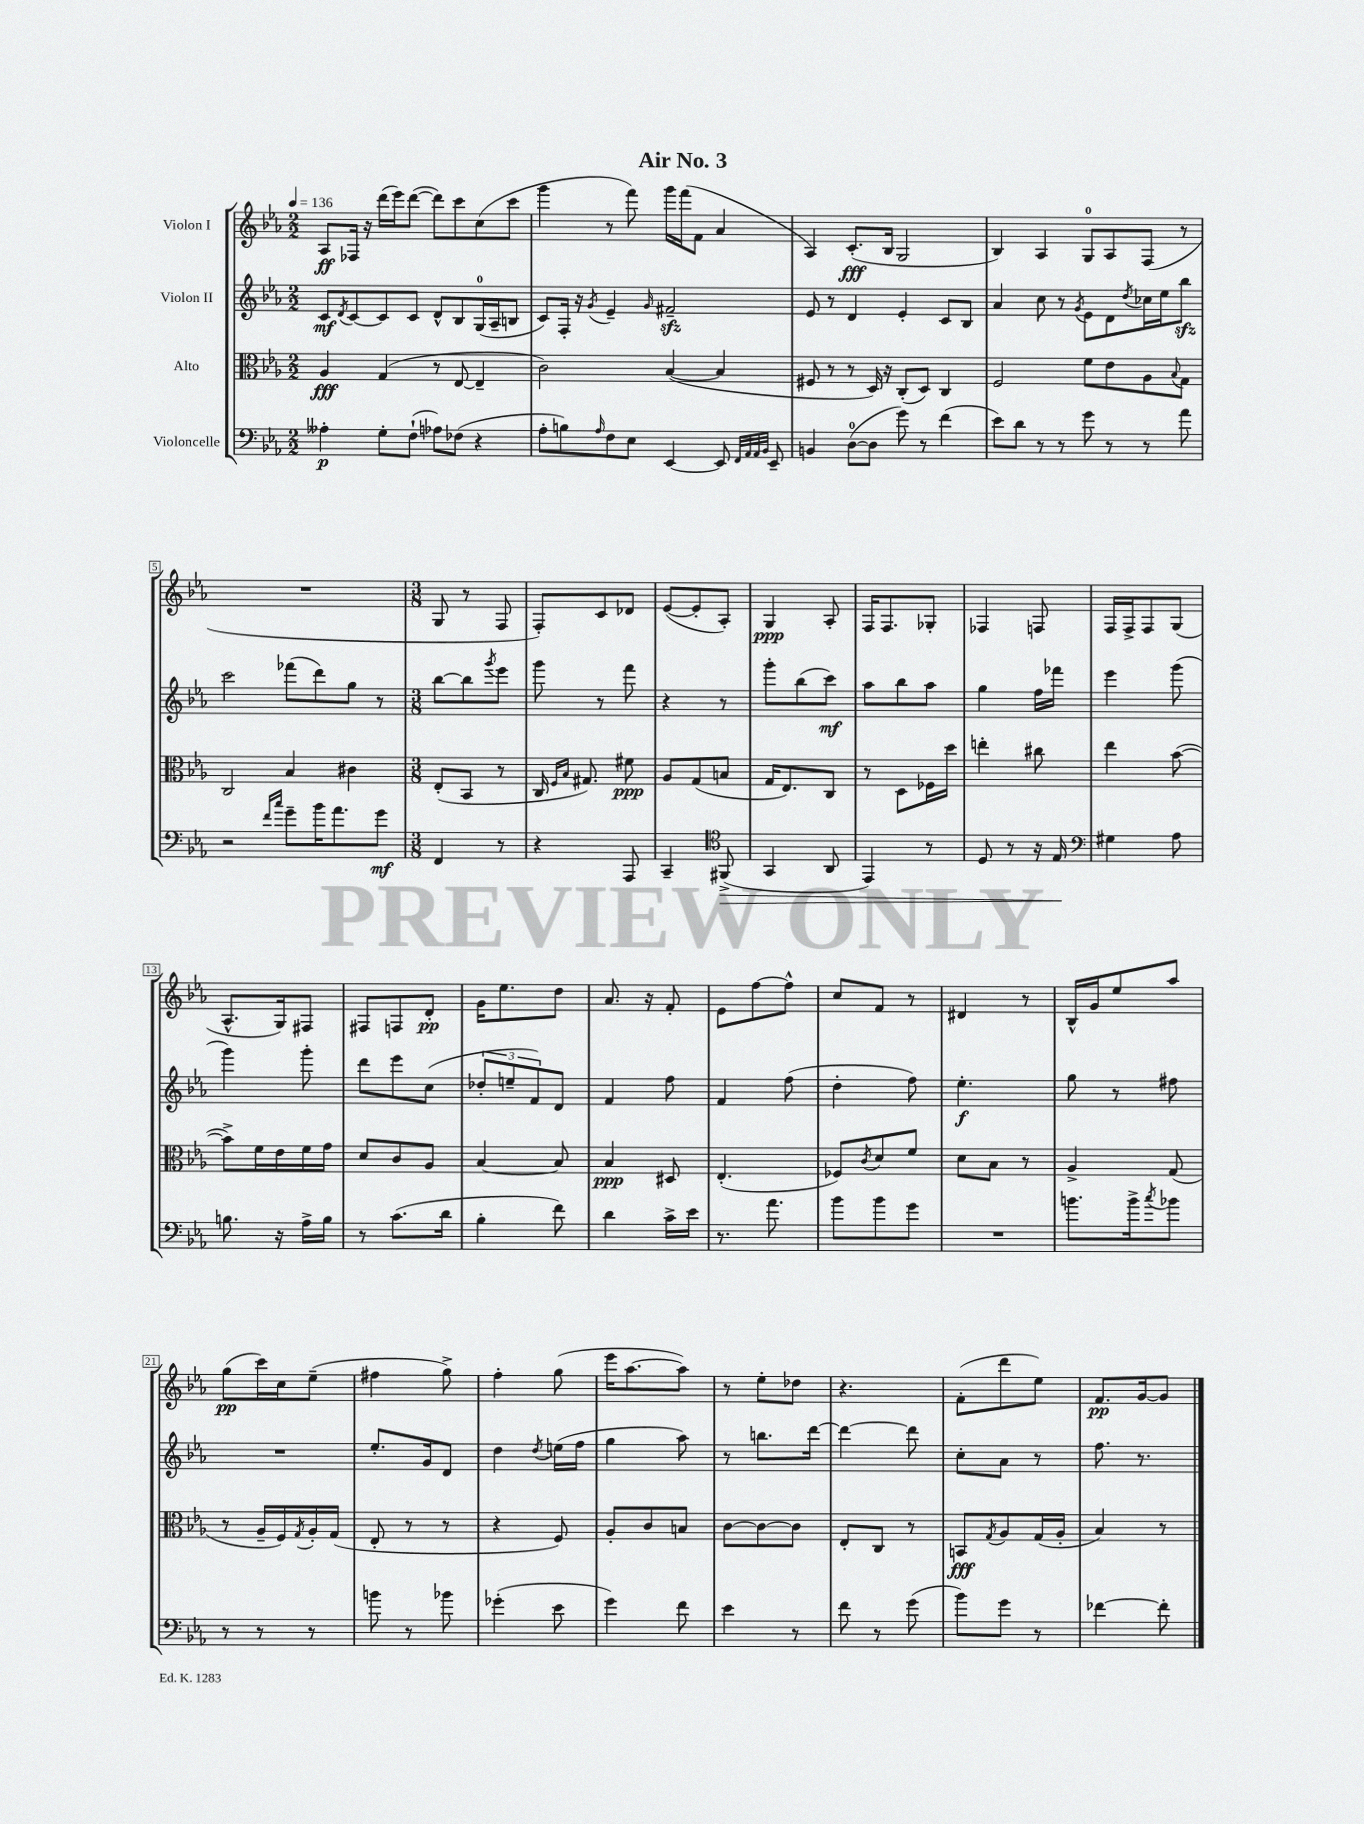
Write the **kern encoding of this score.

**kern	**kern	**kern	**kern
*staff4	*staff3	*staff2	*staff1
*clefF4	*clefC3	*clefG2	*clefG2
*k[b-e-a-]	*k[b-e-a-]	*k[b-e-a-]	*k[b-e-a-]
*M2/2	*M2/2	*M2/2	*M2/2
*MM136	*MM136	*MM136	*MM136
4A--'\	4A-/	8c/L	8A-/L
.	.	8qd/	.
.	.	[8c/	16F-/Jk
.	.	.	16r
8G'\L	(4G/	8c/]	(16ddd\LL
.	.	.	16eee-\J)
(8F`\J	.	8c/J	([8ddd\J
8A-\L)	8r	8d^^/L	8ddd\]L)
(8F-\J	[8E-/	8B-/	8ccc\
4r	4E-~/]	(16G/L	(8cc\
.	.	16A-~/J	.
.	.	8B/J	8ccc\J
=	=	=	=
8A-'\L	2c\)	8c/L)	4ggg\
8B\)	.	16F'/Jk	.
.	.	16r	.
16qqA-/	.	8qg/	.
8F\	.	4e-~/	8r
8E-\J	.	.	8fff\)
.	.	16qqg/	.
[4EE-/	([4B-/	2f#~/	16ggg\LL
.	.	.	(16fff\J
.	.	.	8f\J
8EE-/]	4B-/]	.	4a-/
32qqFF/LLL	.	.	.
32qqAA-/	.	.	.
32qqAA-/	.	.	.
32qqBB-/JJJ	.	.	.
8EE-~/	.	.	.
=	=	=	=
4BB/	8F#/	8e-/	4A-/)
.	8r	8r	.
([8D\L	8r	4d/	(8.c'/L
8D\]J	16D/)	.	.
.	16r	.	16B-/Jk
8g\)	(8C'/L	4e-'/	2G/
8r	8D/J)	.	.
(4f\	4C/	8c/L	.
.	.	8B-/J	.
=	=	=	=
8e-\L)	2F/	4a-/	4B-/)
8d\J	.	.	.
8r	.	8cc\	4A-/
8r	.	8r	.
.	.	8qg/	.
8g\	8f\L	8e-\L	8G/L
8r	8e-\	8d\	8A-/
.	.	8qdd/	.
8r	8A-\	16cc-\L	(8F/J
.	.	16ee-\J	.
.	8qqB-/	.	.
8a-\	8G\J	8bb-\J	8r
=	=	=	=
2r	2C/	2ccc\	1r
16qqf/LL	.	.	.
16qqcc/JJ	.	.	.
8g~\L	4B-/	(8fff-\L	.
16b-\K	.	8ddd\)	.
8.a-\	.	.	.
.	4c#\	8gg\J	.
8g\J	.	8r	.
=	=	=	=
*M3/8	*M3/8	*M3/8	*M3/8
4FF/	(8E-'/L	[8bb-\L	8G/
.	8BB-/J	8bb-\]	8r
.	.	8qggg/	.
8r	8r	8eee-\J	8F/
=	=	=	=
4r	16C/	8ggg\	8F'/L)
.	16qqF/LL	.	.
.	16qqB-/JJ	.	.
.	8.G#/)	.	.
.	.	8r	8c/
8AAA-/	8f#\	8fff\	8d-/J
=	=	=	=
4CC~/	8A-/L	4r	([8e-/L
.	(8G/	.	8e-'/]
*clefC4	*	*	*
(8FF#^/	8B/J	8r	8A-'/J)
=	=	=	=
4GG/	16G/LK	8ggg'\L	4G/
.	8.E-/)	.	.
.	.	(8bb-\	.
8AA-/	8C/J	8ccc\J)	8A-'/
=	=	=	=
4EE-/)	8r	8aa-\L	16F/LK
.	.	.	8.F/
.	8D\L	8bb-\	.
8r	16F-\L	8aa-\J	8G-'/J
.	16dd\JJ	.	.
=	=	=	=
8D/	4ee'\	4gg\	4F-/
8r	.	.	.
16r	8cc#\	16ff\LL	8F/
16E-/	.	16fff-\JJ	.
=	=	=	=
*clefF4	*	*	*
4G#\	4ee-\	4eee-\	16F/LL
.	.	.	16F^/J
.	.	.	8F/
8A-\	([8b-\	(8ggg\	(8G/J
=	=	=	=
8.B\	8b-^\]L)	4ggg\)	8.A-^^/L
.	16f\L	.	.
16r	16e-\	.	16G/k)
16A-^\LL	16f\	8ggg'\	8F#/J
16B\JJ	16g\JJ	.	.
=	=	=	=
8r	8d/L	8ddd\L	8F#/L
(8.c\L	8c/	8eee-\	8F/
.	8A-/J	(8cc\J	8d'/J
16d\Jk	.	.	.
=	=	=	=
4B-'\	[4B-/	12dd-'/L	16g\LK
.	.	.	8.ee-\
.	.	12ee~/	.
.	.	12f/)	.
8f\)	8B-/]	8d/J	8dd\J
=	=	=	=
4d\	4B-/	4f/	8.a-/
.	.	.	16r
16c^\LL	8D#/	8ff\	8f'/
16e-\JJ	.	.	.
=	=	=	=
8.r	(4.E-'/	4f/	8e-\L
.	.	.	[8ff\
8.a-\	.	.	.
.	.	(8ff\	8ff^^\]J
=	=	=	=
8b-\L	8F-/L)	4dd'\	8cc/L
.	8qc/	.	.
8b-\	8d/	.	8f/J
8g\J	8f/J	8ff\)	8r
=	=	=	=
4.r	8d\L	4.ee-'\	4d#/
.	8B-\J	.	.
.	8r	.	8r
=	=	=	=
8.b\L	4A-^/	8gg\	16B-^^/LL
.	.	.	16g/J
.	.	8r	8ee-/
16b^\k	.	.	.
8qcc/	.	.	.
8b-\J	(8G/	8ff#\	8aa-/J
=	=	=	=
8r	8r	4.r	(8gg\L
8r	16A-~/LL	.	16ccc\L)
.	16F/)	.	16cc\J
.	8qG/	.	.
8r	16A-'/	.	(8ee-~\J
.	(16G/JJ	.	.
=	=	=	=
8b\	8E-'/	8.ee-'/L	4ff#\
8r	8r	.	.
.	.	16g/k	.
8b-\	8r	8d/J	8gg^\)
=	=	=	=
(4g-'\	4r	4dd\	4ff'\
.	.	8qdd/	.
8e-\	8F/)	(16ee\LL	(8gg\
.	.	16ff\JJ	.
=	=	=	=
4g\)	8A-'/L	4gg\	16eee-\LK
.	.	.	[8.aa-\
.	8c/	.	.
8f\	8B/J	8aa-\)	8aa-\]J)
=	=	=	=
4e-\	[8c\L	8r	8r
.	8c\_	8.bb\L	8ee-'\L
8r	8c\]J	.	8dd-\J
.	.	[16ddd\Jk	.
=	=	=	=
8f\	8E-'/L	4ddd\_	4.r
8r	8C/J	.	.
(8g\	8r	8ddd\]	.
=	=	=	=
8b-\L)	8BB/L	8cc'\L	(8f'\L
.	8qG/	.	.
8g\J	8A-/	8a-\J	8ddd\
8r	(16G/L	8r	8ee-\J)
.	16A-'/JJ	.	.
=	=	=	=
[4f-\	4B-/)	8.ff\	8.f/L
.	.	8.r	[16g/k
8f-'\]	8r	.	8g/]J
==	==	==	==
*-	*-	*-	*-
